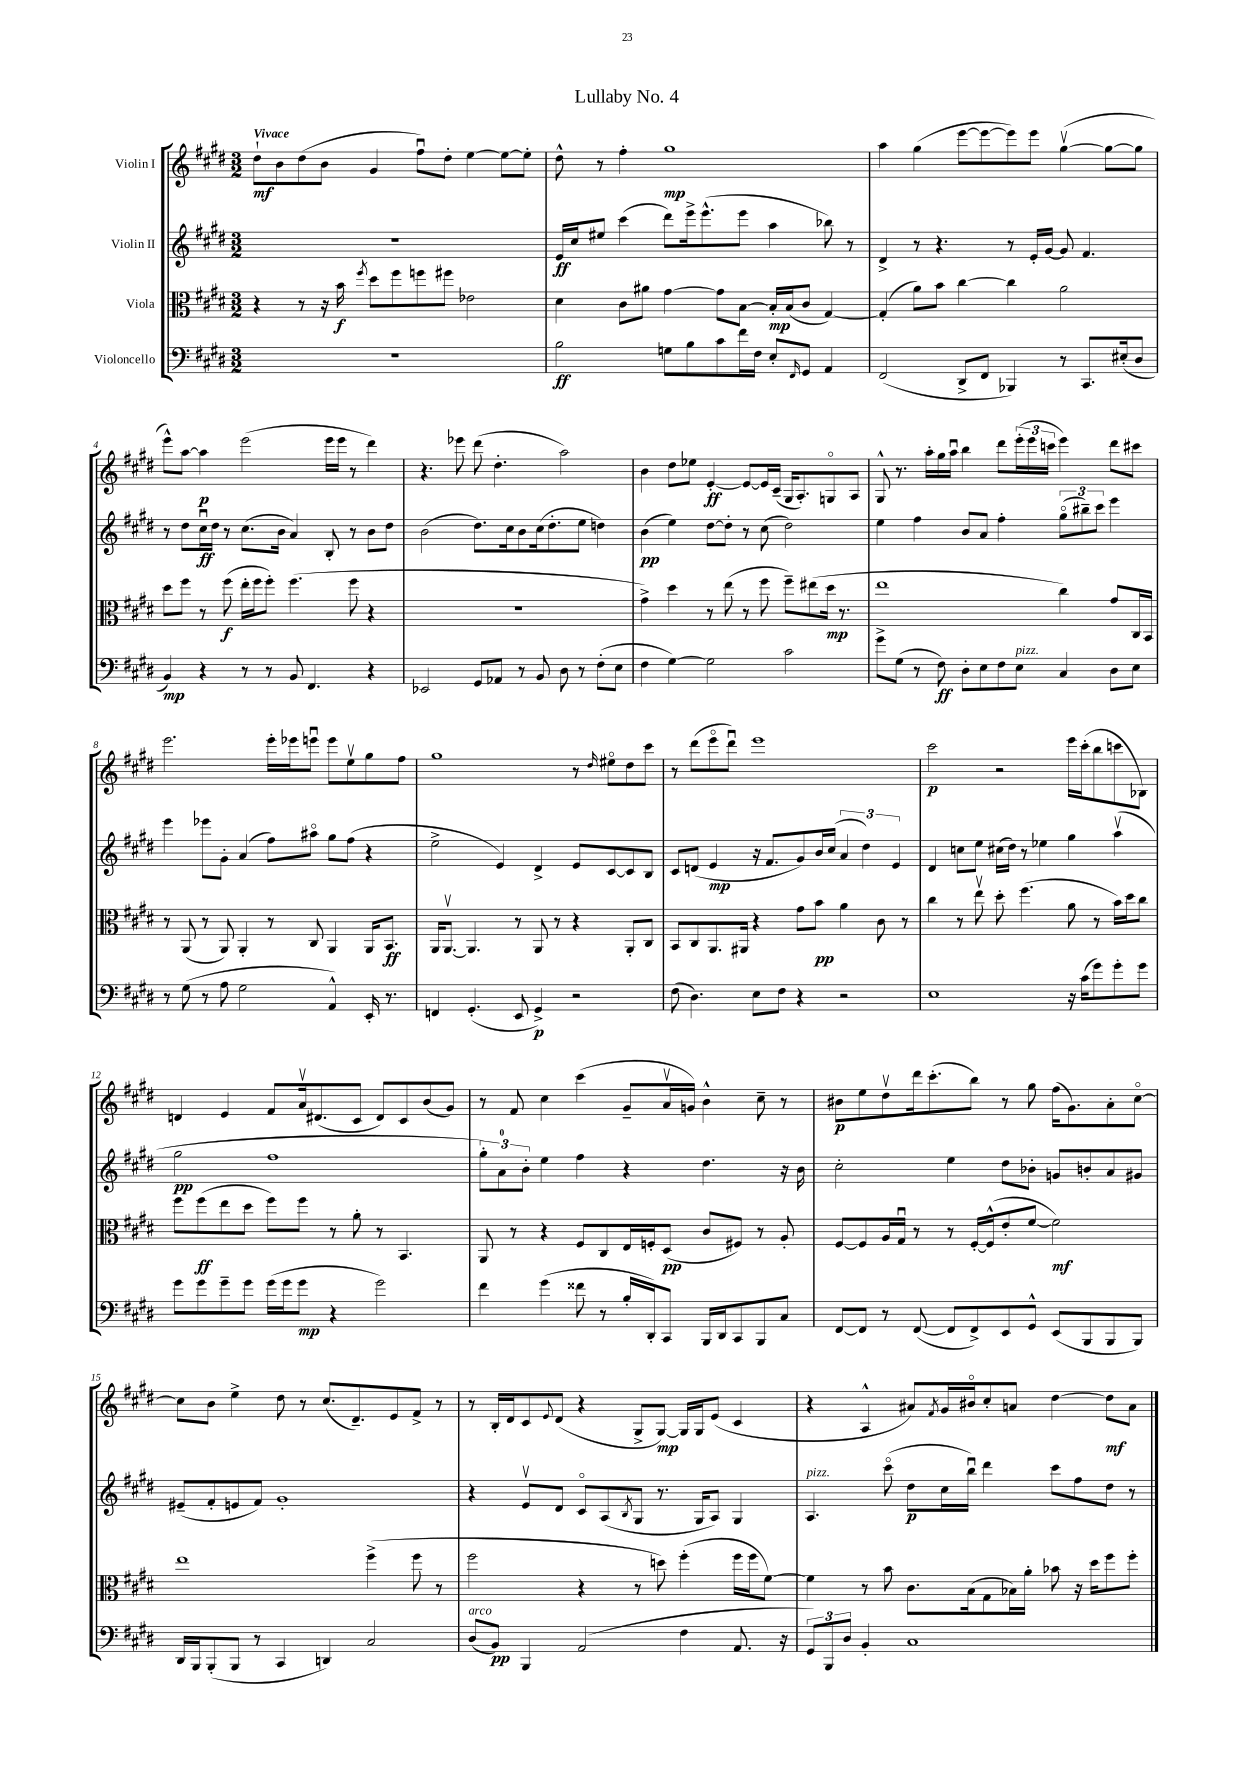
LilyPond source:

\header { title = "Lullaby No. 4" }
<<
\new StaffGroup <<
\new Staff = "s0" \with { instrumentName = "Violin I" } {
    \clef treble \key e \major \numericTimeSignature \time 3/2 \tempo "Vivace"
    dis''8-!\mf b'8 dis''8( b'8 gis'4 fis''8\downbow) dis''8-. e''4~ e''8~ e''8-. |
    dis''8-^ r8 fis''4-. gis''1\mp |
    a''4 gis''4( e'''8~ e'''8~ e'''8) e'''8 gis''4~\upbow( gis''8~ gis''8 |
    e'''8-^) a''8~ a''4\p e'''2( e'''16 e'''16 r8 dis'''4) |
    r4. ees'''8 dis'''8( dis''4.-. a''2) |
    b'4 dis''8 ees''8 e'4~-.\ff e'8~ e'16 cis'16--( gis16 a8.-.) g8\flageolet a8 |
    gis8-^ r8. a''16-. gis''16 a''16\downbow b''4 dis'''8 \tuplet 3/2 { e'''16-.( e'''16 c'''16 } e'''4) dis'''8 cis'''8 |
    e'''2. e'''16-. ees'''16 e'''8\downbow e'''8 e''8\upbow gis''8 fis''8 |
    gis''1 r8 \grace { dis''16 } eis''8\flageolet dis''8 cis'''8 |
    r8 dis'''8( e'''8\flageolet dis'''8\downbow) e'''1 |
    cis'''2\p r2 e'''16 cis'''16-.( b''8 c'''8 bes8) |
    d'4 e'4 fis'8 a'16\upbow dis'8.( cis'8 dis'8) cis'8 b'8( gis'8) |
    r8 fis'8 cis''4 cis'''4( gis'8-- a'16\upbow g'16) b'4-^ cis''8-- r8 |
    bis'8\p e''8 dis''8\upbow dis'''16 cis'''8.-.( b''8) r8 gis''8 fis''16( gis'8.) a'8-. cis''8~\flageolet |
    cis''8 b'8 e''4-> dis''8 r8 cis''8.( dis'8.--) e'8 fis'8-> r8 |
    r8 b16-. dis'16 cis'8 \appoggiatura { e'8 } dis'8( r4 gis8-> gis8~\mp) gis16 gis16 e'8( cis'4 |
    r4 a4-^ ais'8) \acciaccatura { fis'8 } gis'16 bis'16\flageolet cis''8-. a'8 dis''4~ dis''8\mf a'8 \bar "|." |
}
\new Staff = "s1" \with { instrumentName = "Violin II" } {
    \clef treble \key e \major \numericTimeSignature \time 3/2
    R1. |
    e'16\ff cis''16 eis''8 cis'''4( dis'''8) e'''16-> e'''8.-^( e'''8 a''4 bes''8) r8 |
    dis'4-> r8 r4. r8 e'16-. gis'16~ gis'8 fis'4. |
    r8 dis''8 cis''16\downbow\ff dis''16 r8 cis''8.( b'16 a'4) b8-. r8 b'8 dis''8 |
    b'2( dis''8.) cis''16 b'8 cis''16( dis''8.-. e''8 d''4) |
    b'4\pp( e''4) dis''8~ dis''8-. r8 cis''8( dis''2) |
    e''4 fis''4 b'8 a'8 fis''4-. \tuplet 3/2 { gis''8\flageolet( bis''8--) cis'''8 } e'''4 |
    e'''4 ees'''8 gis'8-. a'4( fis''8) ais''8\flageolet gis''8 fis''8( r4 |
    e''2-> e'4) dis'4-> e'8 cis'8~ cis'8 b8 |
    cis'8 d'8( e'4\mp r16 fis'8. gis'8) b'16 cis''16( \tuplet 3/2 { a'4 dis''4) e'4 } |
    dis'4 c''8 e''8 cis''16( dis''16) r8 ees''4 gis''4 a''4\upbow( |
    gis''2\pp fis''1 |
    \tuplet 3/2 { gis''8-.) a'8-0 b'8-. } e''4 fis''4 r4 dis''4. r16 b'16 |
    cis''2-. e''4 dis''8 bes'8-. g'8 b'8-. a'8 gis'8 |
    eis'8--( fis'8-. e'8 fis'8) gis'1-. |
    r4 e'8\upbow dis'8 cis'8\flageolet a8( \acciaccatura { b8 } gis8 r8. gis16 a8) gis4 |
    a4.^\markup { \italic "pizz." } cis'''8\flageolet( dis''8\p cis''16 b''16\downbow) dis'''4 cis'''8 fis''8 dis''8 r8 \bar "|." |
}
\new Staff = "s2" \with { instrumentName = "Viola" } {
    \clef alto \key e \major \numericTimeSignature \time 3/2
    r4 r8 r16 b'16\f \acciaccatura { fis''8 } dis''8 fis''8 f''8 fis''8 ees'2 |
    dis'4 cis'8 ais'8 gis'4~ gis'8 b8~ b16-.\mp b16( cis'8 gis4~) |
    gis4-.( a'8) b'8 cis''4~ cis''4 a'2 |
    dis''8 fis''8 r8 fis''8\f( e''16-. fis''16 fis''8-.) fis''4.( fis''8 r4 |
    R1. |
    gis'4->) dis''4 r8 e''8( r8 fis''8 fis''8--) eis''8( dis''16\mp r8. |
    e''1 cis''4) gis'8 cis16 b,16 |
    r8 a,8( r8 a,8) a,4-. r8 cis8 a,4 a,16 b,8.\ff |
    a,16 a,8.~\upbow a,4. r8 a,8 r8 r4 a,8-. cis8 |
    b,8 cis8 a,8. ais,16 r4 gis'8 b'8\pp a'4 cis'8 r8 |
    cis''4 r8 e''8\upbow dis''8-. fis''4.( a'8 r8 b'16) dis''16 cis''8 |
    fis''8 fis''8\ff( e''8 dis''8 fis''8) fis''8 r8 a'8-. r8 b,4. |
    a,8 r8 r4 fis8 cis8 e16 f16-. dis8\pp( cis'8 fis8) r8 a8-. |
    fis8~ fis8 a16 gis16\downbow r8 r8 fis16~-. fis16-^( e'8-. fis'8~ fis'2\mf) |
    e''1 fis''4->( fis''8 r8 |
    fis''2 r4 r8 d''8) fis''4-.( fis''16 fis''16 fis'8~) |
    fis'4 r8 b'8 cis'8. b16( gis8 bes16) a'16-. bes'8 r16 dis''16 fis''8 fis''8-. \bar "|." |
}
\new Staff = "s3" \with { instrumentName = "Violoncello" } {
    \clef bass \key e \major \numericTimeSignature \time 3/2
    R1. |
    b2\ff g8 b8 cis'8 fis'16 fis16 e8-. \grace { fis,16 } gis,8 a,4 |
    fis,2( dis,8-> fis,8 bes,,4) r8 cis,8. eis16-.( dis8 |
    b,4\mp) r4 r8 r8 b,8 fis,4. r4 |
    ees,2 gis,8 aes,8 r8 b,8 dis8 r8 fis8-.( e8 |
    fis4 gis4~) gis2 cis'2 |
    gis'8-> gis8( r8 fis8\ff) dis8-. e8 fis8 e8^\markup { \italic "pizz." } cis4 dis8 e8 |
    r8 gis8( r8 a8 gis2 a,4-^) e,16-. r8. |
    f,4 gis,4.-.( e,8 gis,4->\p) r2 |
    fis8( dis4.) e8 fis8 r4 r2 |
    e1 r16 cis'16( gis'8) gis'8-. gis'8 |
    gis'8 gis'8 gis'8-- gis'8 gis'16( gis'16 gis'8\mp r4 gis'2) |
    fis'4 gis'4( fisis'8 r8 b16-. dis,16-.) cis,8 b,,16 dis,16 cis,8 b,,8 cis8 |
    fis,8~ fis,8 r8 fis,8~( fis,8 fis,8->) e,8 gis,8-^ e,8( b,,8 b,,8 b,,8) |
    dis,16 b,,16 b,,8-.( b,,8 r8 cis,4 d,4) cis2 |
    dis8^\markup { \italic "arco" }( b,8\pp) b,,4 a,2( fis4 a,8. r16 |
    \tuplet 3/2 { gis,8) b,,8 dis8 } b,4-. cis1 \bar "|." |
}
>>
>>
